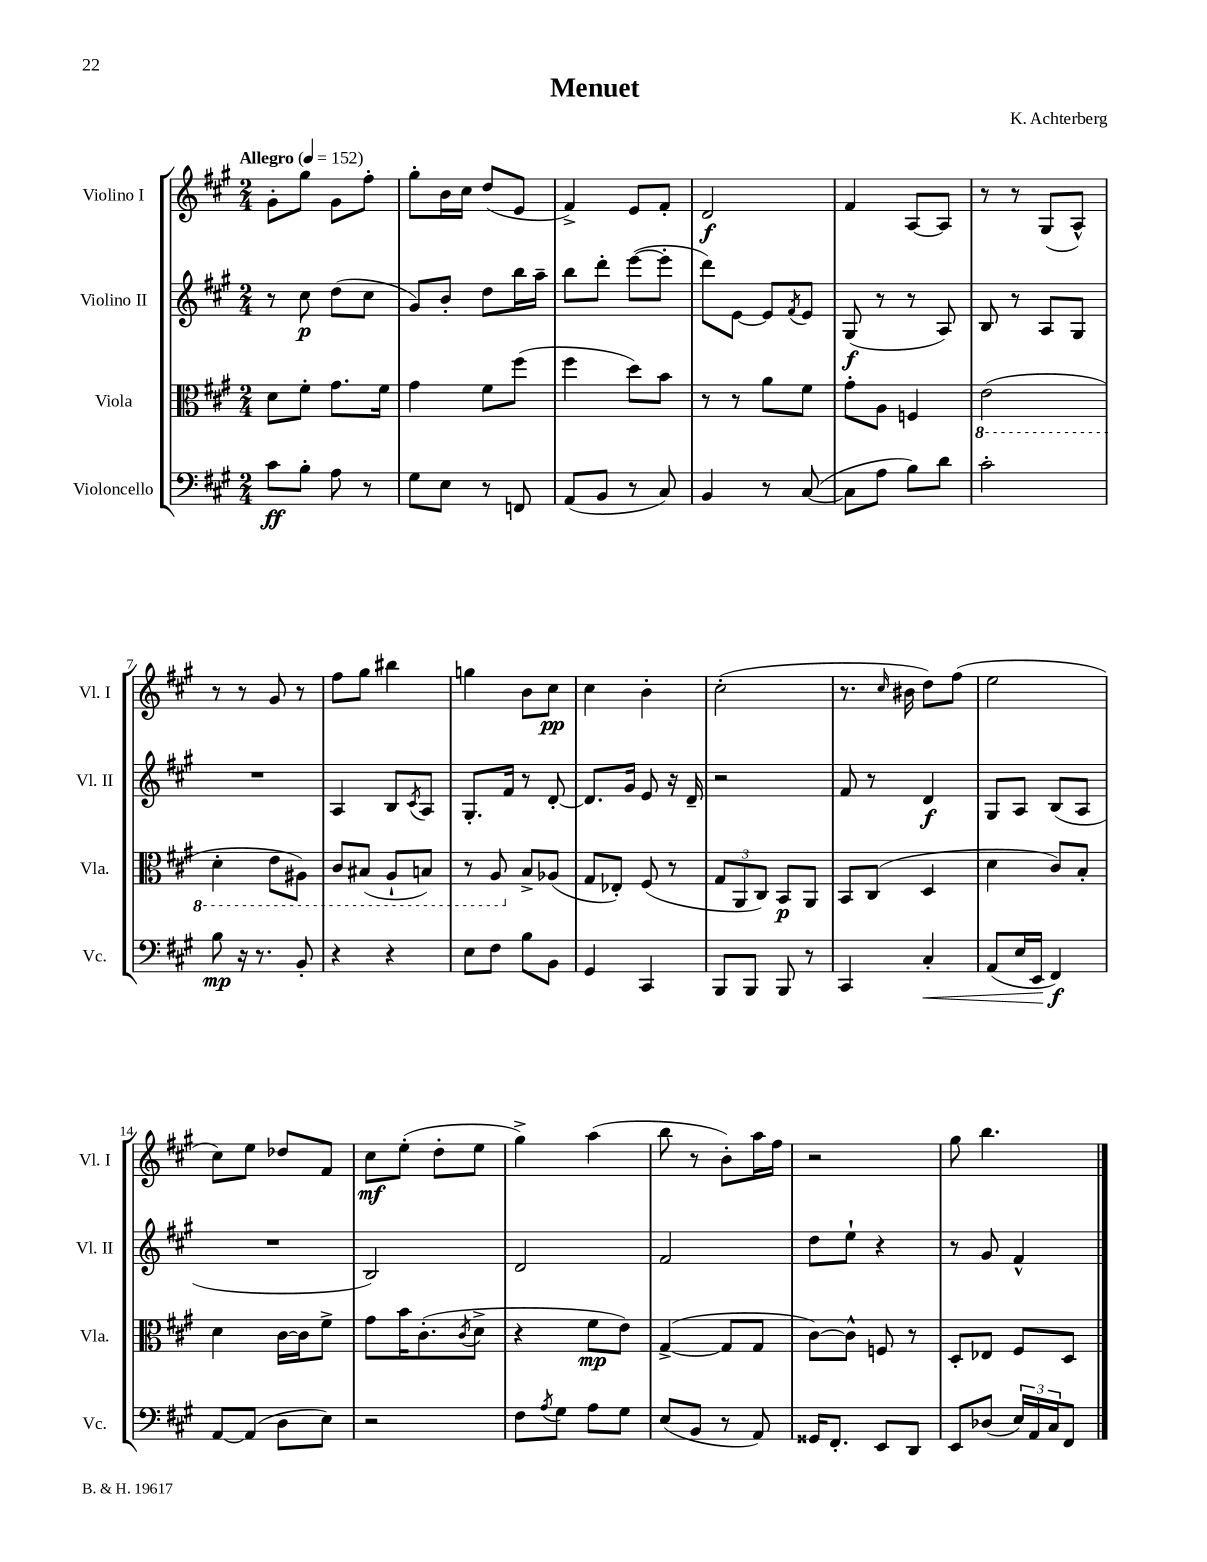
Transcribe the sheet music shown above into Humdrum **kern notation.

**kern	**dynam	**kern	**dynam	**kern	**dynam	**kern	**dynam
*part4	*part4	*part3	*part3	*part2	*part2	*part1	*part1
*staff4	*staff4	*staff3	*staff3	*staff2	*staff2	*staff1	*staff1
*I"Violoncello	*	*I"Viola	*	*I"Violino II	*	*I"Violino I	*
*I'Vc.	*	*I'Vla.	*	*I'Vl. II	*	*I'Vl. I	*
*clefF4	*	*clefC3	*	*clefG2	*	*clefG2	*
*k[f#c#g#]	*	*k[f#c#g#]	*	*k[f#c#g#]	*	*k[f#c#g#]	*
*M2/4	*	*M2/4	*	*M2/4	*	*M2/4	*
*MM152	*	*MM152	*	*MM152	*	*MM152	*
=1	=1	=1	=1	=1	=1	=1	=1
!	!	!	!	!	!	!LO:TX:a:B:t=Allegro	!
8c#\L	ff	8d\L	.	8r	.	8g#'\L	.
8B'\J	.	8f#'\J	.	8cc#\	p	8gg#\J	.
8A\	.	8.g#\L	.	(8dd\L	.	8g#\L	.
8r	.	.	.	8cc#\J	.	8ff#'\J	.
.	.	16f#\Jk	.	.	.	.	.
=2	=2	=2	=2	=2	=2	=2	=2
8G#\L	.	4g#\	.	8g#/L)	.	8gg#'\L	.
8E\J	.	.	.	8b'/J	.	16b\L	.
.	.	.	.	.	.	16cc#\JJ	.
8r	.	8f#\L	.	8dd\L	.	(8dd/L	.
8FFn/	.	(8ff#\J	.	16bb\L	.	8e/J	.
.	.	.	.	16aa~\JJ	.	.	.
=3	=3	=3	=3	=3	=3	=3	=3
(8AA/L	.	4ff#\	.	8bb\L	.	4f#^/)	.
8BB/J	.	.	.	8ddd'\J	.	.	.
8r	.	8dd\L)	.	([8eee\L	.	8e/L	.
8C#/)	.	8b\J	.	8eee'\J]	.	8f#'/J	.
=4	=4	=4	=4	=4	=4	=4	=4
4BB/	.	8r	.	8ddd\L)	.	2d/	f
.	.	8r	.	[8e\J	.	.	.
8r	.	8a\L	.	8e/L]	.	.	.
.	.	.	.	8qf#/	.	.	.
([8C#/	.	8f#\J	.	8e/J	.	.	.
=5	=5	=5	=5	=5	=5	=5	=5
8C#\L]	.	8g#'\L	.	(8G#/	f	4f#/	.
8A\J	.	8A\J	.	8r	.	.	.
8B\L)	.	4Fn/	.	8r	.	[8A/L	.
8d\J	.	.	.	8A/)	.	8A/J]	.
=6	=6	=6	=6	=6	=6	=6	=6
*	*	*8ba	*	*	*	*	*
2c#'\	.	(2E\	.	8B/	.	8r	.
.	.	.	.	8r	.	8r	.
.	.	.	.	8A/L	.	(8G#/L	.
.	.	.	.	8G#/J	.	8A^^/J)	.
!!LO:LB:g=z
=7	=7	=7	=7	=7	=7	=7	=7
8B\	mp	4D'\	.	2r	.	8r	.
16r	.	.	.	.	.	8r	.
8.r	.	.	.	.	.	.	.
.	.	8E\L	.	.	.	8g#/	.
8BB'/	.	8AA#X\J)	.	.	.	8r	.
=8	=8	=8	=8	=8	=8	=8	=8
4r	.	8C#/L	.	4A/	.	8ff#\L	.
.	.	(8BB#X/J	.	.	.	8gg#\J	.
4r	.	8AA`/L	.	8B/L	.	4bb#X\	.
.	.	.	.	8qc#/	.	.	.
.	.	8BBn/J)	.	8A/J	.	.	.
=9	=9	=9	=9	=9	=9	=9	=9
8E\L	.	8r	.	8.G#'/L	.	4ggn\	.
8F#\J	.	8AA/	.	.	.	.	.
.	.	.	.	16f#/Jk	.	.	.
*	*	*X8ba	*	*	*	*	*
8B\L	.	8B^/L	.	8r	.	8b\L	.
8BB\J	.	(8A-X/J	.	[8d'/	.	8cc#\J	pp
=10	=10	=10	=10	=10	=10	=10	=10
4GG#/	.	8G#/L	.	8.d/L]	.	4cc#\	.
.	.	8E-X'/J)	.	.	.	.	.
.	.	.	.	16g#/Jk	.	.	.
4CC#/	.	(8F#/	.	8e/	.	4b'\	.
.	.	8r	.	16r	.	.	.
.	.	.	.	16d~/	.	.	.
=11	=11	=11	=11	=11	=11	=11	=11
8BBB/L	.	12G#/L	.	2r	.	(2cc#'\	.
.	.	12AA/	.	.	.	.	.
8BBB/J	.	.	.	.	.	.	.
.	.	12C#/J)	.	.	.	.	.
8BBB/	.	8BB/L	p	.	.	.	.
8r	.	8AA/J	.	.	.	.	.
=12	=12	=12	=12	=12	=12	=12	=12
4CC#/	.	8BB/L	.	8f#/	.	8.r	.
.	.	(8C#/J	.	8r	.	.	.
.	.	.	.	.	.	16qqcc#/	.
.	.	.	.	.	.	16b#X\	.
!	!LO:HP:b	!	!	!	!	!	!
4C#'/	<	4D/	.	4d/	f	8dd\L)	.
.	.	.	.	.	.	(8ff#\J	.
=13	=13	=13	=13	=13	=13	=13	=13
(8AA/L	.	4d\	.	8G#/L	.	2ee\	.
16E/L	.	.	.	8A/J	.	.	.
16EE/JJ	.	.	.	.	.	.	.
4FF#/)	f	8c#/L)	.	(8B/L	.	.	.
.	.	8B'/J	.	8A/J	.	.	.
.	[	.	.	.	.	.	.
!!LO:LB:g=z
=14	=14	=14	=14	=14	=14	=14	=14
[8AA/L	.	4d\	.	2r	.	8cc#\L)	.
(8AA/J]	.	.	.	.	.	8ee\J	.
8D\L	.	[16c#\LL	.	.	.	8dd-X/L	.
.	.	16c#\J]	.	.	.	.	.
8E\J)	.	8f#^\J	.	.	.	8f#/J	.
=15	=15	=15	=15	=15	=15	=15	=15
2r	.	8g#\L	.	2B/)	.	8cc#\L	mf
.	.	16b\K	.	.	.	(8ee'\J	.
.	.	(8.c#'\	.	.	.	.	.
.	.	.	.	.	.	8dd'\L	.
.	.	8qc#/	.	.	.	.	.
.	.	8d^\J	.	.	.	8ee\J	.
=16	=16	=16	=16	=16	=16	=16	=16
8F#\L	.	4r	.	2d/	.	4gg#^\)	.
8qA/	.	.	.	.	.	.	.
8G#\J	.	.	.	.	.	.	.
8A\L	.	8f#\L	mp	.	.	(4aa\	.
8G#\J	.	8e\J)	.	.	.	.	.
=17	=17	=17	=17	=17	=17	=17	=17
(8E/L	.	([4G#^/	.	2f#/	.	8bb\	.
8BB/J	.	.	.	.	.	8r	.
8r	.	8G#/L]	.	.	.	8b'\L)	.
8AA/)	.	8G#/J	.	.	.	16aa\L	.
.	.	.	.	.	.	16ff#\JJ	.
=18	=18	=18	=18	=18	=18	=18	=18
16GG##X/KL	.	[8c#\L)	.	8dd\L	.	2r	.
8.FF#'/J	.	.	.	.	.	.	.
.	.	8c#^^\J]	.	8ee`\J	.	.	.
8EE/L	.	8Fn/	.	4r	.	.	.
8DD/J	.	8r	.	.	.	.	.
=19	=19	=19	=19	=19	=19	=19	=19
8EE/L	.	8D'/L	.	8r	.	8gg#\	.
(8D-X/J	.	8E-X/J	.	8g#/	.	4.bb\	.
24E/LL)	.	8F#/L	.	4f#^^/	.	.	.
24AA/	.	.	.	.	.	.	.
24C#/J	.	.	.	.	.	.	.
8FF#/J	.	8D/J	.	.	.	.	.
==	==	==	==	==	==	==	==
*-	*-	*-	*-	*-	*-	*-	*-
